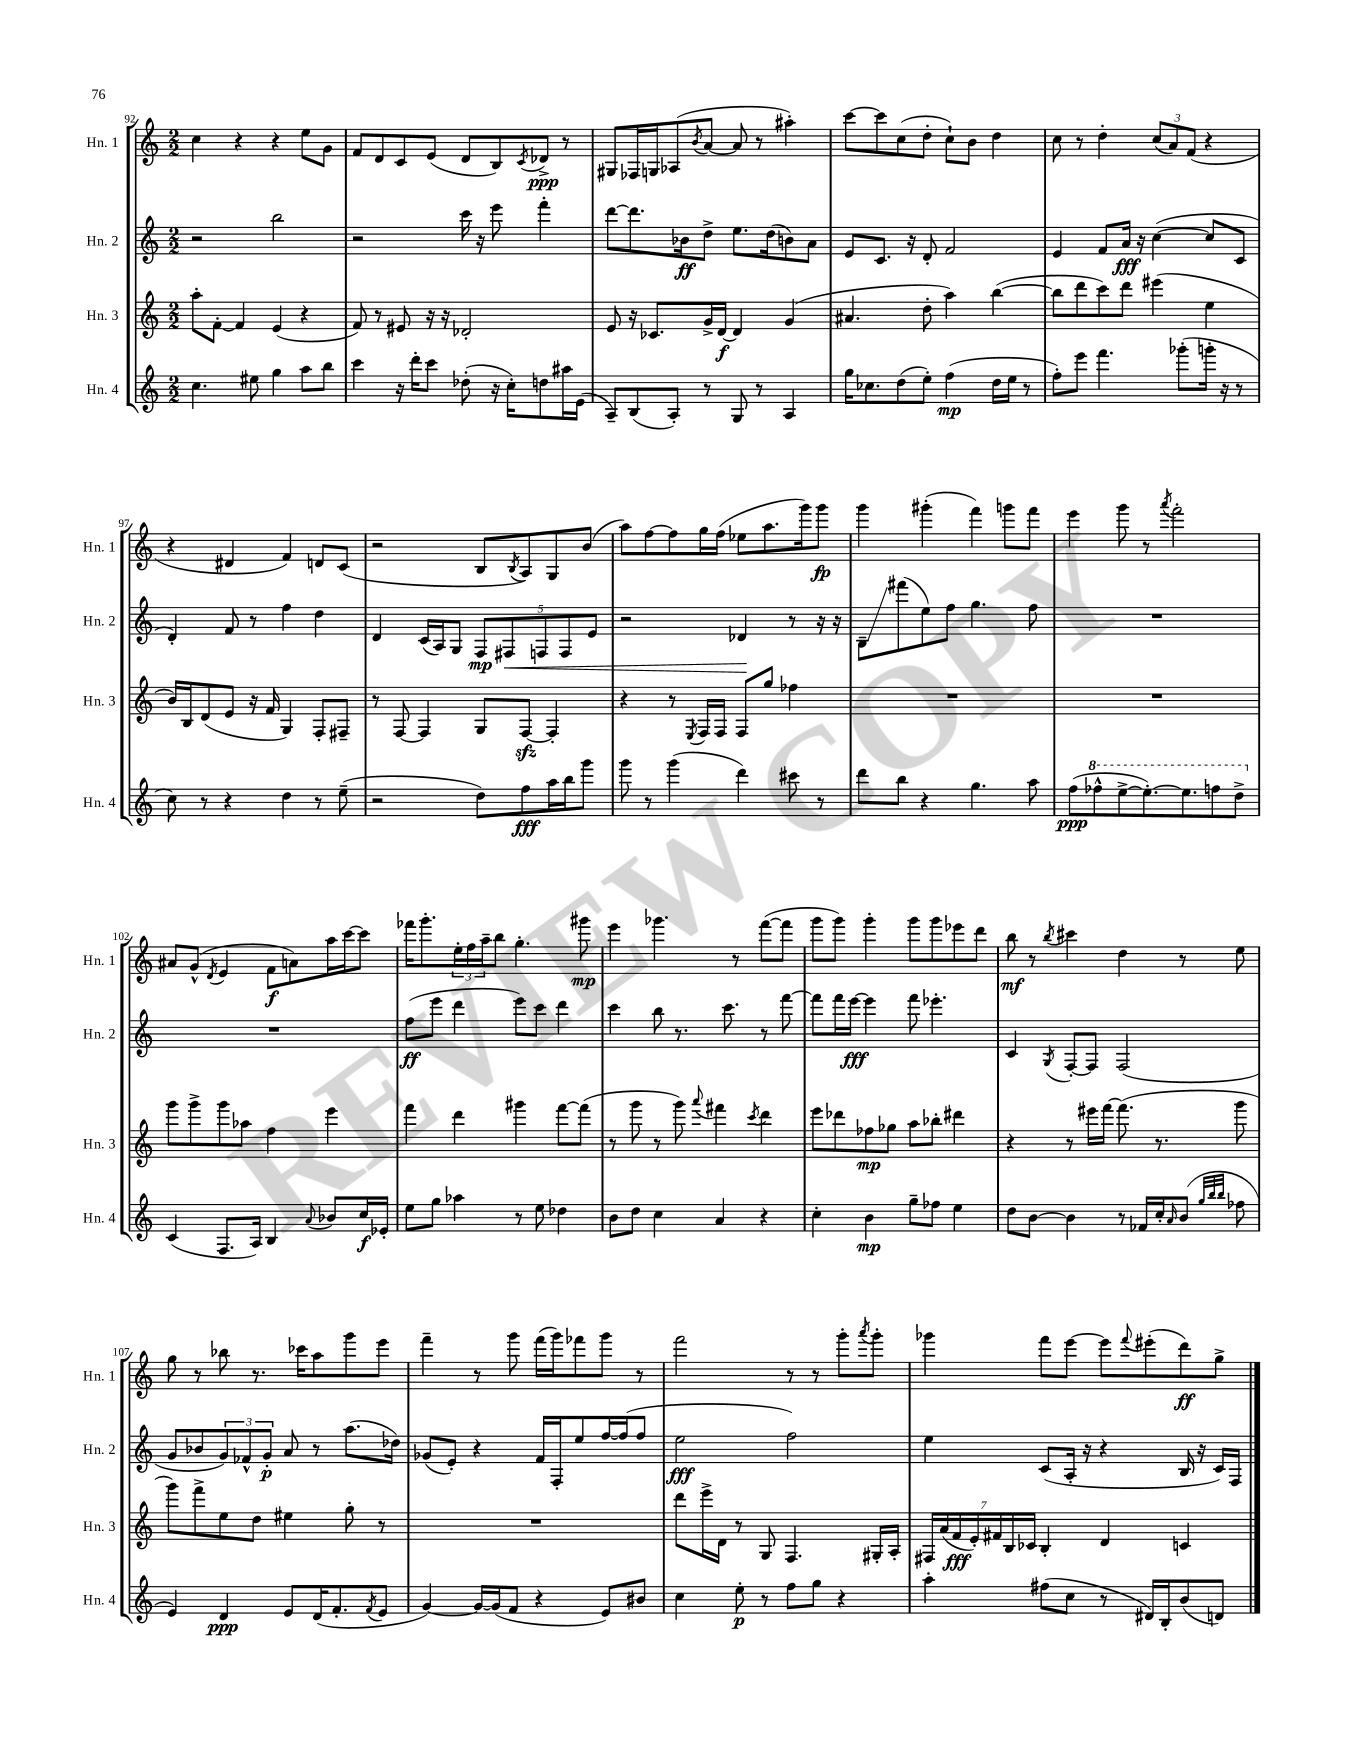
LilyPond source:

<<
\new StaffGroup <<
\new Staff = "s0" \with { instrumentName = "Hn. 1" shortInstrumentName = "Hn. 1" } {
    \clef treble \key c \major \numericTimeSignature \time 2/2
    c''4 r4 r4 e''8 g'8 |
    f'8 d'8 c'8 e'8( d'8 b8) \acciaccatura { c'8 } des'8->\ppp r8 |
    gis8 fes16 g16 aes8( \acciaccatura { b'8 } a'8~ a'8 r8 ais''4-.) |
    c'''8~ c'''8 c''8( d''8-. c''8-!) b'8 d''4 |
    c''8 r8 d''4-. \tuplet 3/2 { c''8( a'8) f'8( } r4 |
    r4 dis'4 f'4) d'8 c'8( |
    r2 b8 \acciaccatura { b8 } a8) g8 b'8( |
    a''8) f''8~ f''8 g''16 f''16( ees''8 a''8. g'''16) g'''8\fp |
    g'''4 gis'''4-.( f'''4) g'''8 f'''8 |
    e'''4 g'''8 r8 \acciaccatura { a'''8 } f'''2-. |
    ais'8 g'8-^( \acciaccatura { d'8 } e'4 f'8\f a'8) a''16 c'''16~ c'''8 |
    fes'''16 g'''8.-. \tuplet 3/2 { e''16-. f''16 a''16-- } b''8 g''4.-. gis'''8\mp |
    e'''4 ges'''4. r8 f'''8~( f'''8 |
    g'''8 g'''8) g'''4-. g'''8 g'''8 ees'''8 d'''8 |
    b''8\mf r8 \acciaccatura { b''8 } cis'''4 d''4 r8 e''8 |
    g''8 r8 bes''8 r8. ces'''16 a''8 g'''8 e'''8 |
    f'''4-- r8 g'''8 f'''16( g'''16) fes'''8 g'''8 r8 |
    f'''2 r8 r8 g'''8-. \acciaccatura { a'''8 } g'''8-. |
    ges'''4 f'''8 e'''8~ e'''8 \appoggiatura { f'''8 } eis'''8-.( d'''8\ff) g''8-> \bar "|." |
}
\new Staff = "s1" \with { instrumentName = "Hn. 2" shortInstrumentName = "Hn. 2" } {
    \clef treble \key c \major \numericTimeSignature \time 2/2
    r2 b''2 |
    r2 c'''16 r16 e'''8 f'''4-. |
    d'''8~ d'''8. bes'16\ff d''8-> e''8. d''16( b'8) a'8 |
    e'8 c'8. r16 d'8-. f'2 |
    e'4 f'8 a'16\fff r16 c''4~( c''8 c'8 |
    d'4-.) f'8 r8 f''4 d''4 |
    d'4 c'16( a16) g8 \tuplet 5/4 { f8\mp fis8\< f8 f8 e'8 } |
    r2 des'4\! r8 r16 r16 |
    b8--\glissando fis'''8( e''8) f''8 g''4. f''8 |
    R1 |
    R1 |
    f''8\ff( e'''8 d'''4 e'''8) c'''8 d'''4 |
    c'''4 b''8 r8. c'''8. r8 f'''8~ |
    f'''8 f'''16 e'''16~\fff e'''4 f'''8 ees'''4.-. |
    c'4 \acciaccatura { g8 } f8~-. f8 f2( |
    g'8 bes'8 \tuplet 3/2 { g'8) fes'8-^ g'8-.\p } a'8 r8 a''8.( des''16) |
    ges'8( e'8-.) r4 f'16 f16-. e''8 f''16~ f''16( f''8 |
    e''2\fff f''2) |
    e''4 c'8( a16-. r16 r4 b16 r16 c'16) f16 \bar "|." |
}
\new Staff = "s2" \with { instrumentName = "Hn. 3" shortInstrumentName = "Hn. 3" } {
    \clef treble \key c \major \numericTimeSignature \time 2/2
    a''8-. f'8~-. f'4 e'4( r4 |
    f'8) r8 eis'8 r16 r16 des'2-. |
    e'8 r16 ces'8. g'16-> d'16~\f d'4 g'4( |
    ais'4. d''8-. a''4) b''4~( |
    b''8 d'''8 c'''8) d'''8 eis'''4( e''4 |
    b'16) b16 d'8( e'8 r16 f'16 g4) f8-. fis8-- |
    r8 f8~ f4 g8 f8~\sfz f4-. |
    r4 r8 \acciaccatura { e8 } f16 f16 f8 g''8 fes''4 |
    R1 |
    R1 |
    g'''8 g'''8-> g'''8 aes''8 f''4 e'''4 |
    f'''4 d'''4 gis'''4 f'''8~ f'''8( |
    r8 g'''8 r8 g'''8) \appoggiatura { a'''8 } fis'''4 \acciaccatura { c'''8 } d'''4 |
    e'''8 des'''8 fes''8\mp ges''8 a''8 bes''8-. dis'''4 |
    r4 r8 eis'''16 f'''16~ f'''8.( r8. g'''8 |
    g'''8) f'''8-> e''8 d''8 eis''4 g''8-. r8 |
    R1 |
    d'''8 e'''16-> d'16 r8 g8 f4. gis16-. a16-. |
    \tuplet 7/4 { fis16 a'16( f'16\fff e'16-.) fis'16 b16 ces'16 } b4-. d'4 c'4 \bar "|." |
}
\new Staff = "s3" \with { instrumentName = "Hn. 4" shortInstrumentName = "Hn. 4" } {
    \clef treble \key c \major \numericTimeSignature \time 2/2
    c''4. eis''8 g''4 a''8 b''8 |
    c'''4 r16 d'''16-. c'''8 des''8-.( r16 c''16-.) d''8 ais''16 e'16( |
    a8--) b8( a8-.) r8 g8 r8 a4 |
    g''16 ces''8. d''8( e''8-.) f''4\mp( d''16 e''16 r8 |
    f''8-.) e'''8 f'''4. ges'''8-.( g'''16-. r16 r8 |
    c''8) r8 r4 d''4 r8 e''8--( |
    r2 d''8) f''8\fff a''16 b''16 g'''8 |
    g'''8 r8 g'''4( d'''4) cis'''8 r8 |
    d'''8 b''8 r4 g''4. a''8 |
    f''8\ppp( \ottava #1 fes'''8-^ e'''8~-> e'''8.~-.) e'''8. f'''8 d'''8-> \ottava #0 |
    c'4( f8. a16) b4 \appoggiatura { a'8 } bes'8 c''16\f ees'16-. |
    e''8 g''8 aes''4 r8 e''8 des''4 |
    b'8 d''8 c''4 a'4 r4 |
    c''4-. b'4\mp g''8-- fes''8 e''4 |
    d''8 b'8~ b'4 r8 fes'16 c''16-. \grace { a'16 } b'8( \grace { g''32 b''32 b''32 } fes''8 |
    e'4) d'4\ppp e'8 d'16( f'8.-. \acciaccatura { f'8 } e'8 |
    g'4~) g'16~ g'16( f'8 r4 e'8) bis'8 |
    c''4 e''8-.\p r8 f''8 g''8 r4 |
    a''4-. fis''8( c''8 r8 dis'16) b16-. b'8( d'8) \bar "|." |
}
>>
>>
\layout { \context { \Score currentBarNumber = #92 } }
